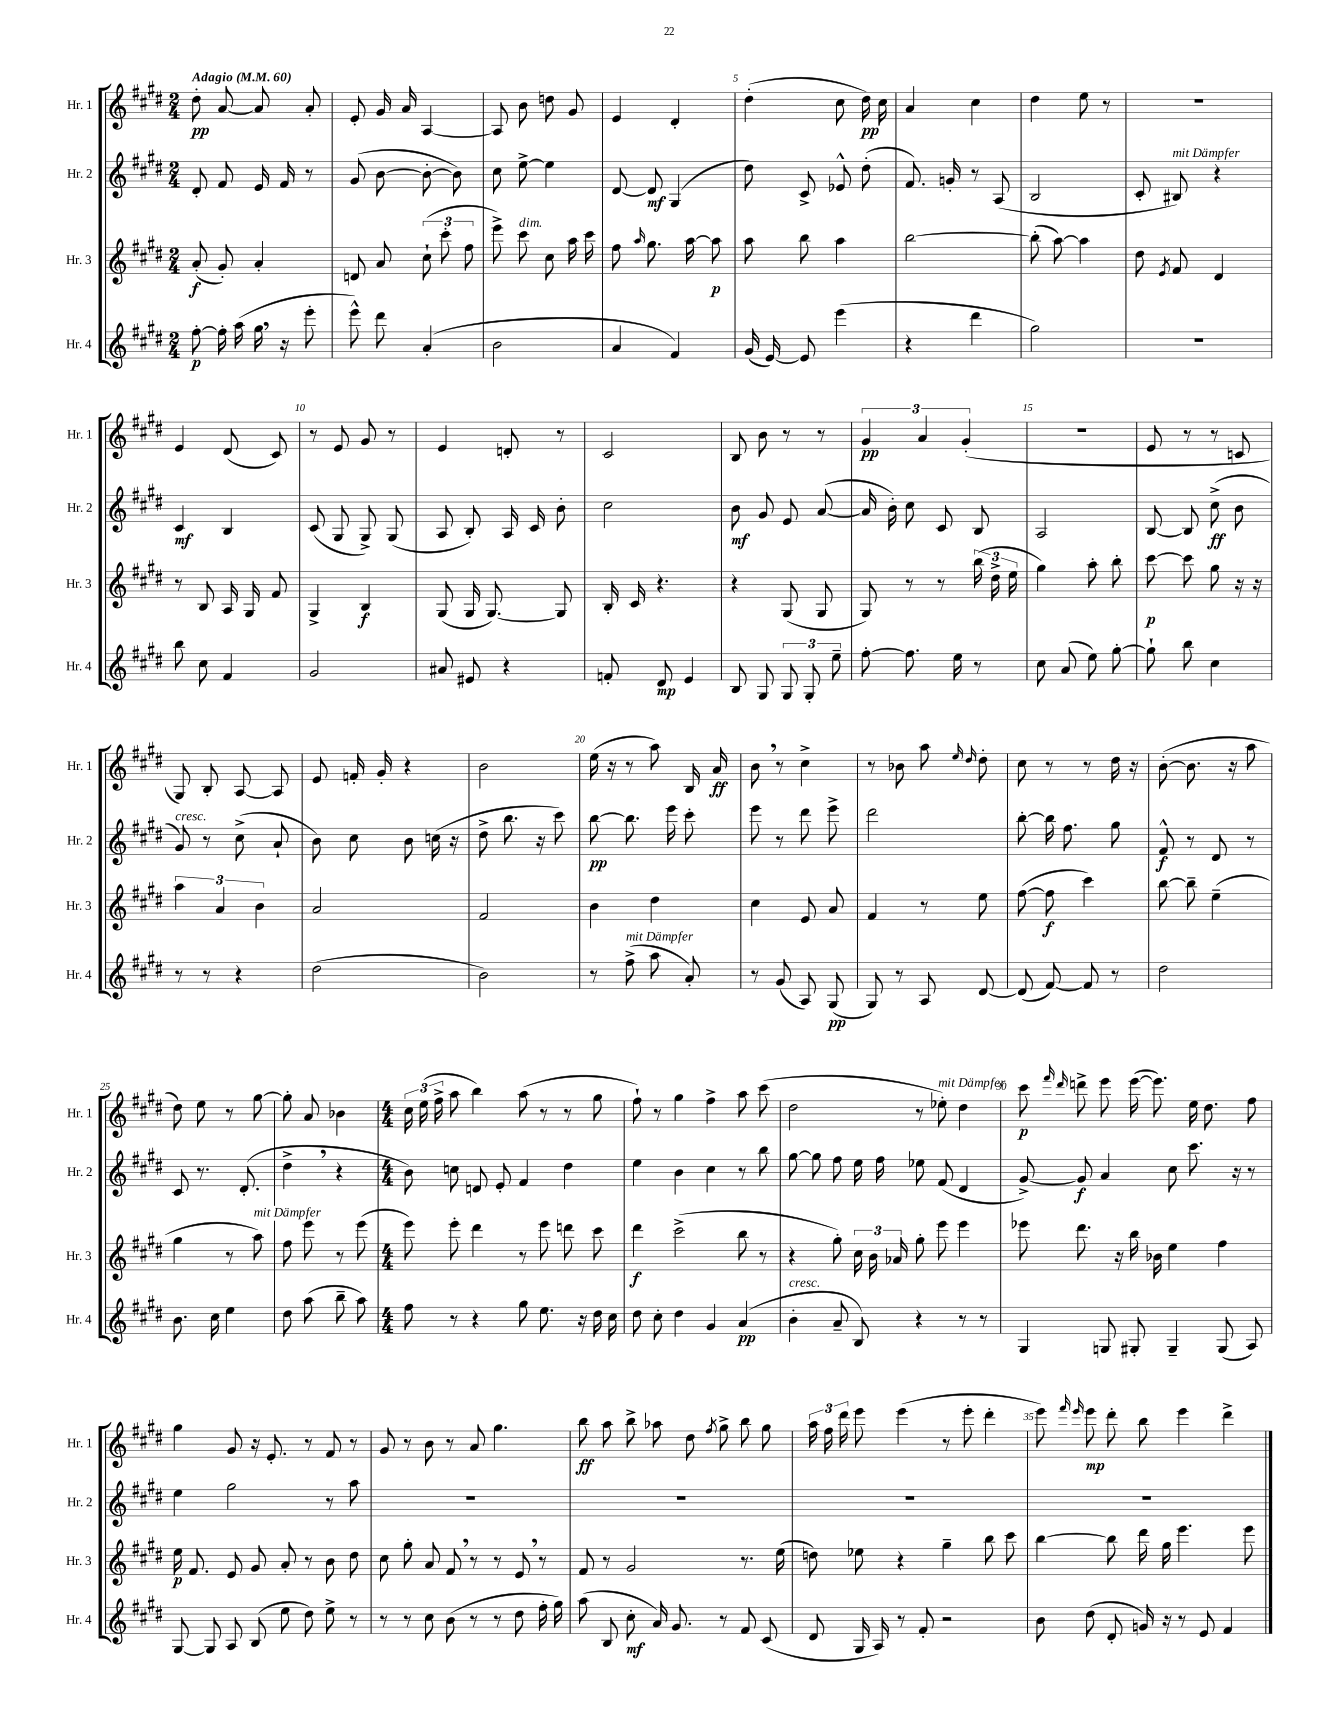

**kern	**dynam	**kern	**dynam	**kern	**dynam	**kern	**dynam
*part4	*part4	*part3	*part3	*part2	*part2	*part1	*part1
*staff4	*staff4	*staff3	*staff3	*staff2	*staff2	*staff1	*staff1
*I"Hr. 4	*	*I"Hr. 3	*	*I"Hr. 2	*	*I"Hr. 1	*
*I'Hr. 4	*	*I'Hr. 3	*	*I'Hr. 2	*	*I'Hr. 1	*
*clefG2	*	*clefG2	*	*clefG2	*	*clefG2	*
*k[f#c#g#d#]	*	*k[f#c#g#d#]	*	*k[f#c#g#d#]	*	*k[f#c#g#d#]	*
*M2/4	*	*M2/4	*	*M2/4	*	*M2/4	*
*MM60	*	*MM60	*	*MM60	*	*MM60	*
=1	=1	=1	=1	=1	=1	=1	=1
!	!	!	!	!	!	!LO:TX:a:B:t=Adagio	!
[8ff#'\	p	(8a'/	f	8d#'/	.	8dd#'\	pp
16ff#'\]	.	8g#'/)	.	8f#/	.	[8a/	.
(16aa\	.	.	.	.	.	.	.
16gg#,\	.	4a'/	.	16e/	.	8a/]	.
16r	.	.	.	16f#/	.	.	.
8eee'\	.	.	.	8r	.	8a'/	.
=2	=2	=2	=2	=2	=2	=2	=2
8eee^^\)	.	8dn/	.	(8g#/	.	8e'/	.
8ddd#\	.	8a/	.	[8b\	.	16g#/	.
.	.	.	.	.	.	16a/	.
(4a'/	.	(12cc#`\	.	8b'\_	.	[4A/	.
.	.	12ccc#'\	.	.	.	.	.
.	.	.	.	8b\])	.	.	.
.	.	12ff#\	.	.	.	.	.
=3	=3	=3	=3	=3	=3	=3	=3
2b\	.	8eee^\)	.	8cc#\	.	8A/]	.
!	!	!LO:TX:a:i:t=dim.	!	!	!	!	!
.	.	8ccc#\	.	[8ee^\	.	8b\	.
.	.	8cc#\	.	4ee\]	.	8ddn\	.
.	.	16aa\	.	.	.	8g#/	.
.	.	16ccc#\	.	.	.	.	.
=4	=4	=4	=4	=4	=4	=4	=4
4a/	.	8ff#\	.	[8d#/	.	4e/	.
.	.	16qqaa/	.	.	.	.	.
.	.	8.gg#\	.	8d#/]	mf	.	.
4f#/)	.	.	.	(4G#/	.	4d#'/	.
.	.	[16aa\	.	.	.	.	.
.	.	8aa\]	p	.	.	.	.
=5	=5	=5	=5	=5	=5	=5	=5
(16g#/	.	8aa\	.	8dd#\)	.	(4dd#'\	.
[16e/)	.	.	.	.	.	.	.
8e/]	.	8bb\	.	8c#^/	.	.	.
(4eee\	.	4aa\	.	8e-X^^/	.	8cc#\	.
.	.	.	.	(8dd#'\	.	16dd#\)	pp
.	.	.	.	.	.	16cc#\	.
=6	=6	=6	=6	=6	=6	=6	=6
4r	.	[2bb\	.	8.f#/)	.	4a/	.
.	.	.	.	16gn'/	.	.	.
4ddd#\	.	.	.	8r	.	4cc#\	.
.	.	.	.	(8A/	.	.	.
=7	=7	=7	=7	=7	=7	=7	=7
2gg#\)	.	(8bb'\]	.	2B/	.	4dd#\	.
.	.	[8aa\)	.	.	.	.	.
.	.	4aa\]	.	.	.	8ee\	.
.	.	.	.	.	.	8r	.
=8	=8	=8	=8	=8	=8	=8	=8
2r	.	8dd#\	.	8c#'/	.	2r	.
.	.	8qe/	.	.	.	.	.
!	!	!	!	!LO:TX:a:i:t=mit Dämpfer	!	!	!
.	.	8f#/	.	8B#X/)	.	.	.
.	.	4d#/	.	4r	.	.	.
!!LO:LB:g=z
=9	=9	=9	=9	=9	=9	=9	=9
8bb\	.	8r	.	4c#/	mf	4e/	.
8cc#\	.	8B/	.	.	.	.	.
4f#/	.	16A/	.	4B/	.	(8d#/	.
.	.	16G#/	.	.	.	.	.
.	.	8f#/	.	.	.	8c#/)	.
=10	=10	=10	=10	=10	=10	=10	=10
2g#/	.	4G#^/	.	(8c#/	.	8r	.
.	.	.	.	8G#/	.	8e/	.
.	.	4B/	f	8G#^/)	.	8g#/	.
.	.	.	.	(8G#/	.	8r	.
=11	=11	=11	=11	=11	=11	=11	=11
8a#X/	.	(8G#/	.	8A/	.	4e/	.
8e#X/	.	16G#/	.	8B'/)	.	.	.
.	.	[8.G#/)	.	.	.	.	.
4r	.	.	.	16A/	.	8dn'/	.
.	.	.	.	16c#/	.	.	.
.	.	8G#/]	.	8b'\	.	8r	.
=12	=12	=12	=12	=12	=12	=12	=12
8fn'/	.	16B'/	.	2cc#\	.	2c#/	.
.	.	16c#/	.	.	.	.	.
8d#/	mp	4.r	.	.	.	.	.
4e/	.	.	.	.	.	.	.
=13	=13	=13	=13	=13	=13	=13	=13
8B/	.	4r	.	8b\	mf	8B/	.
8G#/	.	.	.	8g#/	.	8b\	.
12G#/	.	(8G#/	.	8e/	.	8r	.
12G#'/	.	.	.	.	.	.	.
.	.	8G#/	.	([8a/	.	8r	.
12ee~\	.	.	.	.	.	.	.
=14	=14	=14	=14	=14	=14	=14	=14
[8ff#'\	.	8G#/)	.	16a/]	.	6g#/	pp
.	.	.	.	16b'\)	.	.	.
8.ff#\]	.	8r	.	8cc#\	.	.	.
.	.	.	.	.	.	6a/	.
.	.	8r	.	8c#/	.	.	.
16ee\	.	.	.	.	.	.	.
.	.	.	.	.	.	(6g#'/	.
8r	.	(24bb\	.	8B/	.	.	.
.	.	24dd#^\	.	.	.	.	.
.	.	24ee\	.	.	.	.	.
=15	=15	=15	=15	=15	=15	=15	=15
8cc#\	.	4gg#\)	.	2A/	.	2r	.
(8a/	.	.	.	.	.	.	.
8ee\)	.	8aa'\	.	.	.	.	.
[8gg#'\	.	8bb'\	.	.	.	.	.
=16	=16	=16	=16	=16	=16	=16	=16
8gg#`\]	.	[8ccc#\	p	[8B/	.	8e/	.
8bb\	.	8ccc#\]	.	8B/]	.	8r	.
4cc#\	.	8gg#\	.	(8cc#^\	ff	8r	.
.	.	16r	.	8b\	.	8cn/	.
.	.	16r	.	.	.	.	.
!!LO:LB:g=z
=17	=17	=17	=17	=17	=17	=17	=17
!	!	!	!	!LO:TX:a:i:t=cresc.	!	!	!
8r	.	6aa\	.	8g#/)	.	8G#/)	.
8r	.	.	.	8r	.	8B'/	.
.	.	6a/	.	.	.	.	.
4r	.	.	.	(8cc#^\	.	[8A/	.
.	.	6b\	.	.	.	.	.
.	.	.	.	8a`/	.	8A/]	.
=18	=18	=18	=18	=18	=18	=18	=18
(2dd#\	.	2a/	.	8b\)	.	8e/	.
.	.	.	.	8cc#\	.	16fn'/	.
.	.	.	.	.	.	16g#'/	.
.	.	.	.	8b\	.	4r	.
.	.	.	.	(16ccn\	.	.	.
.	.	.	.	16r	.	.	.
=19	=19	=19	=19	=19	=19	=19	=19
2b\)	.	2f#/	.	8dd#^\	.	2b\	.
.	.	.	.	8.bb\	.	.	.
.	.	.	.	16r	.	.	.
.	.	.	.	8ccc#\)	.	.	.
=20	=20	=20	=20	=20	=20	=20	=20
8r	.	4b\	.	[8bb\	pp	(16ee\	.
.	.	.	.	.	.	16r	.
!LO:TX:a:i:t=mit Dämpfer	!	!	!	!	!	!	!
(8ff#^\	.	.	.	8.bb\]	.	8r	.
8aa\	.	4dd#\	.	.	.	8aa\)	.
.	.	.	.	16eee\	.	.	.
8a'/)	.	.	.	8ccc#'\	.	16B/	.
.	.	.	.	.	.	16a/	ff
=21	=21	=21	=21	=21	=21	=21	=21
8r	.	4cc#\	.	8eee\	.	8b,\	.
(8g#/	.	.	.	8r	.	8r	.
8A/)	.	8e/	.	8ddd#\	.	4cc#^\	.
(8G#/	pp	8a/	.	8eee^\	.	.	.
=22	=22	=22	=22	=22	=22	=22	=22
8G#/)	.	4f#/	.	2ddd#\	.	8r	.
8r	.	.	.	.	.	8b-X\	.
8A/	.	8r	.	.	.	8aa\	.
.	.	.	.	.	.	16qqee/	.
.	.	.	.	.	.	16qqdd#/	.
[8d#/	.	8ee\	.	.	.	8dd#'\	.
=23	=23	=23	=23	=23	=23	=23	=23
(8d#/]	.	([8ff#\	.	[8bb'\	.	8cc#\	.
[8f#/)	.	8ff#\]	f	16bb\]	.	8r	.
.	.	.	.	8.ff#\	.	.	.
8f#/]	.	4ccc#\)	.	.	.	8r	.
8r	.	.	.	8gg#\	.	16dd#\	.
.	.	.	.	.	.	16r	.
=24	=24	=24	=24	=24	=24	=24	=24
2dd#\	.	[8bb\	.	8f#^^/	f	([8b'\	.
.	.	8bb~\]	.	8r	.	8.b\]	.
.	.	(4ee~\	.	8d#/	.	.	.
.	.	.	.	.	.	16r	.
.	.	.	.	8r	.	8aa\	.
!!LO:LB:g=z
=25	=25	=25	=25	=25	=25	=25	=25
8.b\	.	4gg#\	.	8c#/	.	8dd#\)	.
.	.	.	.	8.r	.	8ee\	.
16cc#\	.	.	.	.	.	.	.
4ee\	.	8r	.	.	.	8r	.
.	.	.	.	(8.d#'/	.	.	.
!	!	!LO:TX:a:i:t=mit Dämpfer	!	!	!	!	!
.	.	8aa\)	.	.	.	[8gg#\	.
=26	=26	=26	=26	=26	=26	=26	=26
8dd#\	.	8ff#\	.	4dd#^,\	.	8gg#'\]	.
(8aa\	.	8eee\	.	.	.	8a/	.
8bb~\	.	8r	.	4r	.	4b-X\	.
8aa\)	.	(8eee\	.	.	.	.	.
=27	=27	=27	=27	=27	=27	=27	=27
*M4/4	*	*M4/4	*	*M4/4	*	*M4/4	*
8ff#\	.	8eee\)	.	8b\)	.	24cc#\	.
.	.	.	.	.	.	(24ee\	.
.	.	.	.	.	.	24ff#^\	.
8r	.	8eee'\	.	8ccn\	.	8aa\	.
4r	.	4ddd#\	.	8dn/	.	4bb\)	.
.	.	.	.	8e'/	.	.	.
8gg#\	.	8r	.	4f#/	.	(8aa\	.
8.ee\	.	8eee\	.	.	.	8r	.
.	.	8dddn\	.	4dd#\	.	8r	.
16r	.	.	.	.	.	.	.
16dd#\	.	8ccc#\	.	.	.	8gg#\	.
16cc#\	.	.	.	.	.	.	.
=28	=28	=28	=28	=28	=28	=28	=28
8dd#\	.	4ddd#\	f	4ee\	.	8ff#`\)	.
8cc#'\	.	.	.	.	.	8r	.
4dd#\	.	(2ccc#^\	.	4b\	.	4gg#\	.
4g#/	.	.	.	4cc#\	.	4ff#^\	.
(4a/	pp	8bb\	.	8r	.	8aa\	.
.	.	8r	.	8bb\	.	(8ccc#\	.
=29	=29	=29	=29	=29	=29	=29	=29
!LO:TX:a:i:t=cresc.	!	!	!	!	!	!	!
4b'\	.	4r	.	[8gg#\	.	2dd#\	.
.	.	.	.	8gg#\]	.	.	.
8a~/	.	8gg#'\)	.	8ff#\	.	.	.
8B/)	.	24cc#\	.	16ee\	.	.	.
.	.	24b\	.	.	.	.	.
.	.	.	.	16ff#\	.	.	.
.	.	24a-X/	.	.	.	.	.
4r	.	8gg#'\	.	8ee-X\	.	8r	.
!	!	!	!	!	!	!LO:TX:a:i:t=mit Dämpfer	!
.	.	8eee\	.	(8f#/	.	8ee-X'\)	.
8r	.	4eee\	.	4d#/	.	4dd#\	.
8r	.	.	.	.	.	.	.
=30	=30	=30	=30	=30	=30	=30	=30
4G#/	.	8eee-X\	.	[8g#^/)	.	8ccc#\	p
.	.	.	.	.	.	16qqfff#/	.
.	.	.	.	.	.	16qqddd#/	.
.	.	8.ddd#\	.	8g#/]	f	8dddn^\	.
8Gn/	.	.	.	4a/	.	8eee\	.
.	.	16r	.	.	.	.	.
8G#X'/	.	16bb\	.	.	.	([16eee\	.
.	.	16b-X\	.	.	.	8.eee\])	.
4G#~/	.	4ee\	.	8cc#\	.	.	.
.	.	.	.	8.ccc#\	.	16ee\	.
.	.	.	.	.	.	8.dd#\	.
(8G#/	.	4ff#\	.	.	.	.	.
.	.	.	.	16r	.	.	.
8A/)	.	.	.	8r	.	8ff#\	.
!!LO:LB:g=z
=31	=31	=31	=31	=31	=31	=31	=31
[8G#/	.	16ee\	p	4ee\	.	4gg#\	.
.	.	8.f#/	.	.	.	.	.
8G#/]	.	.	.	.	.	.	.
8A/	.	8e/	.	2gg#\	.	8g#/	.
(8B/	.	8g#/	.	.	.	16r	.
.	.	.	.	.	.	8.e'/	.
8ee\	.	8a'/	.	.	.	.	.
8dd#\)	.	8r	.	.	.	8r	.
8ee^\	.	8b\	.	8r	.	8f#/	.
8r	.	8dd#\	.	8aa\	.	8r	.
=32	=32	=32	=32	=32	=32	=32	=32
8r	.	8cc#\	.	1r	.	8g#/	.
8r	.	8gg#'\	.	.	.	8r	.
8cc#\	.	8a/	.	.	.	8b\	.
(8b\	.	8f#,/	.	.	.	8r	.
8r	.	8r	.	.	.	8a/	.
8r	.	8r	.	.	.	4.gg#\	.
8dd#\	.	8e,/	.	.	.	.	.
16ff#'\	.	8r	.	.	.	.	.
16gg#\)	.	.	.	.	.	.	.
=33	=33	=33	=33	=33	=33	=33	=33
(8aa\	.	8f#/	.	1r	.	8bb\	ff
8B/	.	8r	.	.	.	8aa\	.
8cc#'\	mf	2g#/	.	.	.	8bb^\	.
16a/)	.	.	.	.	.	8aa-X\	.
8.g#/	.	.	.	.	.	.	.
.	.	.	.	.	.	8dd#\	.
.	.	.	.	.	.	8qff#/	.
8r	.	.	.	.	.	8gg#^\	.
8f#/	.	8.r	.	.	.	8bb\	.
(8c#/	.	.	.	.	.	8gg#\	.
.	.	(16ee\	.	.	.	.	.
=34	=34	=34	=34	=34	=34	=34	=34
8d#/	.	8ddn\)	.	1r	.	24aa\	.
.	.	.	.	.	.	24ff#\	.
.	.	.	.	.	.	24ddd#\	.
16G#/	.	8ee-X\	.	.	.	8eee\	.
16A/)	.	.	.	.	.	.	.
8r	.	4r	.	.	.	(4eee\	.
8f#'/	.	.	.	.	.	.	.
2r	.	4gg#~\	.	.	.	8r	.
.	.	.	.	.	.	8eee'\	.
.	.	8bb\	.	.	.	4ddd#'\	.
.	.	8ccc#\	.	.	.	.	.
=35	=35	=35	=35	=35	=35	=35	=35
8b\	.	[4bb\	.	1r	.	8eee\)	.
.	.	.	.	.	.	16qqfff#/	.
.	.	.	.	.	.	16qqeee/	.
(8dd#\	.	.	.	.	.	8eee\	mp
8d#'/	.	8bb\]	.	.	.	8ddd#'\	.
16gn/)	.	16ddd#\	.	.	.	8bb\	.
16r	.	16gg#\	.	.	.	.	.
8r	.	4.eee\	.	.	.	4eee\	.
8e/	.	.	.	.	.	.	.
4f#/	.	.	.	.	.	4ddd#^\	.
.	.	8eee\	.	.	.	.	.
==	==	==	==	==	==	==	==
*-	*-	*-	*-	*-	*-	*-	*-
